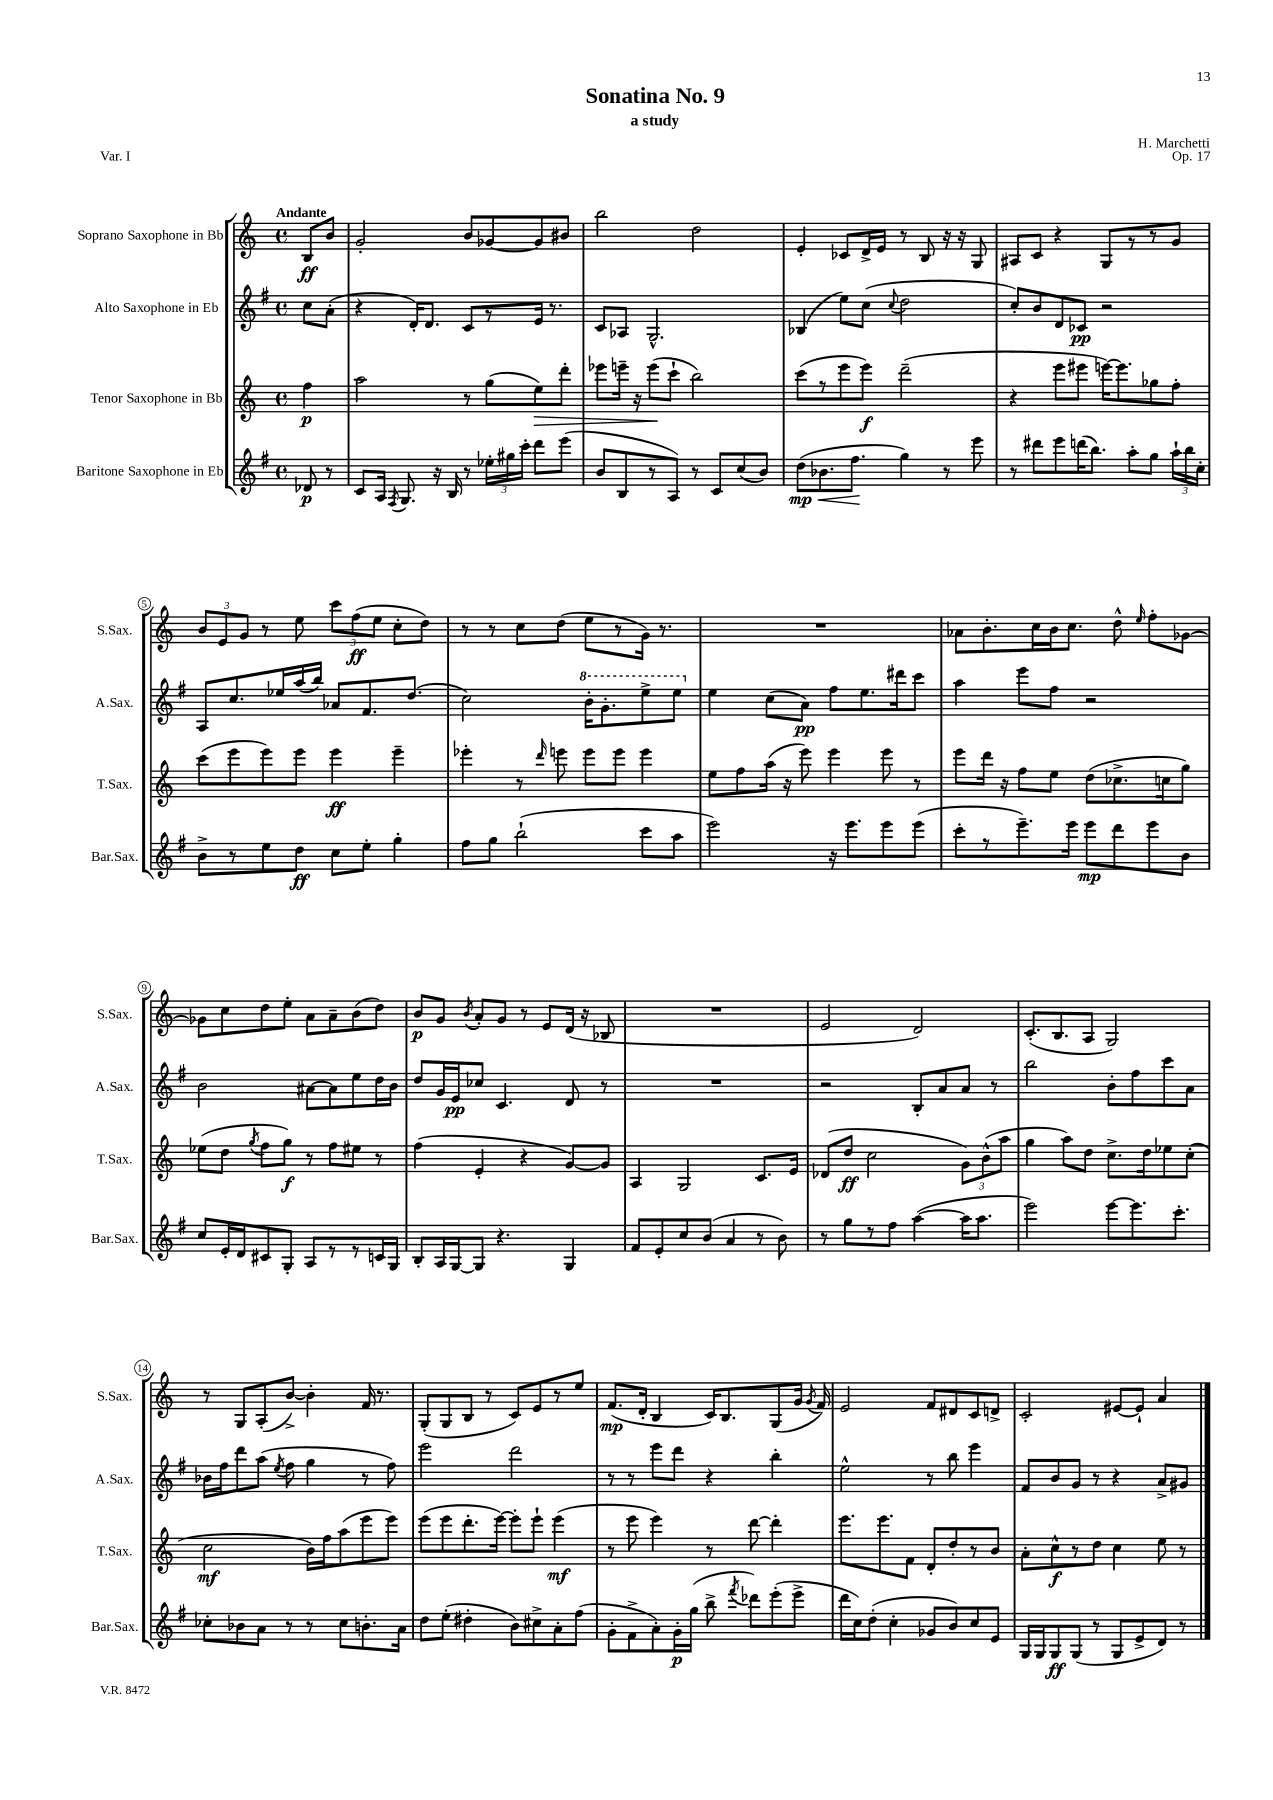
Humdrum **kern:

**kern	**kern	**kern	**kern
*staff4	*staff3	*staff2	*staff1
*clefG2	*clefG2	*clefG2	*clefG2
*k[f#]	*k[]	*k[f#]	*k[]
*M4/4	*M4/4	*M4/4	*M4/4
*met(c)	*met(c)	*met(c)	*met(c)
8d-	4ff	8cc	8B
8r	.	(8a'	8b
=	=	=	=
8c	2aa	4r	2g'
16A	.	.	.
8qF#	.	.	.
8.G	.	.	.
.	.	16d')	.
.	.	8.d	.
16r	.	.	.
16B	.	.	.
8r	8r	8c	8b
24ee-'	(8gg	8r	[8g-
24gg#	.	.	.
24ccc'	.	.	.
8ddd	8ee)	16e	8g-]
.	.	8.r	.
(8eee	8ddd'	.	8b#
=	=	=	=
8b	8eee-	8c	2bb
8B	16eee~	8A-	.
.	16r	.	.
8r	(8eee	2.G^^	.
8A)	8ccc`	.	.
8r	2bb)	.	2dd
8c	.	.	.
(8cc	.	.	.
8b)	.	.	.
=	=	=	=
(8dd	(8ccc	(4B-	4e'
8.b-	8r	.	.
.	8eee	8ee)	8c-
8.ff#	.	.	.
.	8eee)	(8cc	16d^
.	.	.	16e
.	.	8qqcc	.
4gg)	(2ddd~	2dd	8r
.	.	.	8B
8r	.	.	16r
.	.	.	16r
8eee	.	.	8G
=	=	=	=
8r	4r	8cc')	8A#
8ddd#	.	8b	8c
8eee	8eee	8d	4r
(16ddd	8eee#	8c-	.
8.bb)	.	.	.
.	[16eee)	2r	8G
.	8.eee]	.	.
8aa'	.	.	8r
8gg	8gg-	.	8r
24aa`	8ff'	.	8g
24bb	.	.	.
24cc'	.	.	.
=	=	=	=
8b^	(8ccc	8A	12b
.	.	.	12e
8r	8eee	8.cc	.
.	.	.	12g
8ee	8eee)	.	8r
.	.	16ee-	.
8dd	8eee	(16aa	8ee
.	.	16bb)	.
8cc	4eee	8a-	12ccc
.	.	.	(12ff
8ee'	.	8.f#	.
.	.	.	12ee
4gg'	4eee~	.	8cc'
.	.	(8.dd	.
.	.	.	8dd)
=	=	=	=
8ff#	4eee-'	2cc)	8r
8gg	.	.	8r
(2bb`	8r	.	8cc
.	16qqddd	.	.
.	8eee	.	(8dd
.	8eee	16bb'	8ee
.	.	8.gg'	.
.	8eee	.	8r
8ccc	4eee	8eee^	16g)
.	.	.	8.r
8aa	.	8eee	.
=	=	=	=
2eee)	8ee	4ee	1r
.	8ff	.	.
.	(16aa	(8cc	.
.	16r	.	.
.	8eee)	8a)	.
16r	4eee	8ff#	.
8.eee	.	.	.
.	.	8.ee	.
8eee	8eee	.	.
.	.	16ddd#	.
(8eee	8r	8ccc	.
=	=	=	=
8ccc'	8eee	4aa	8a-
8r	16ddd	.	8.b'
.	16r	.	.
8.eee~)	8ff	8eee	.
.	.	.	16cc
.	8ee	8ff#	16b
16eee	.	.	8.cc
8eee	(8dd	2r	.
8ddd	8.cc-^	.	8dd^^
.	.	.	16qqee
8eee	.	.	8ff'
.	16cc	.	.
8b	8gg)	.	[8g-
=	=	=	=
8cc	(8ee-	2b	8g-]
16e'	8dd	.	8cc
16d	.	.	.
.	8qgg	.	.
8c#	8ff	.	8dd
8G'	8gg)	.	8ee'
8A	8r	[8a#	8a
8r	8ff	8a#]	8a~
8r	8ee#	8ee	(8b
16c	8r	16dd	8dd)
16G	.	16b	.
=	=	=	=
8B'	(4ff	8dd	8b
16A	.	16g	8g
[16G	.	16e	.
.	.	.	8qb
8G]	4e'	8cc-	8a'
4.r	.	4.c	8g
.	4r	.	8r
.	.	.	8e
4G	[8g)	8d	(16d
.	.	.	16r
.	8g]	8r	8B-
=	=	=	=
8f#	4A	1r	1r
8e'	.	.	.
8cc	2G	.	.
(8b	.	.	.
4a	.	.	.
8r	8.c	.	.
8b)	.	.	.
.	16e	.	.
=	=	=	=
8r	(8d-	2r	2e
8gg	8dd	.	.
8r	2cc	.	.
8ff#	.	.	.
([4aa	.	8B'	2d)
.	.	8a	.
16aa]	12g)	8a	.
8.aa	.	.	.
.	(12b^^	.	.
.	.	8r	.
.	12aa	.	.
=	=	=	=
2eee)	4gg	2bb	(8.c'
.	.	.	8.B
.	8aa)	.	.
.	8dd	.	8A
[8eee	8.cc^	8b'	2G)
8.eee]	.	8ff#	.
.	16dd	.	.
.	8ee-	8ccc	.
8.ccc'	.	.	.
.	(8cc'	8a	.
=	=	=	=
8cc-'	2cc	16b-	8r
.	.	16ff#	.
8b-	.	8ddd	8G
8a	.	(8aa	(8A'
.	.	8qee	.
8r	.	8ff#	[8b^)
8r	16b)	4gg	4b']
.	16ff	.	.
8cc-	(8aa	.	.
8.b'	8eee	8r	16f
.	.	.	8.r
.	8eee)	8ff#)	.
16a	.	.	.
=	=	=	=
8dd	(8eee	2eee	(8G'
(8ee'	8eee	.	8G
4dd#'	8.ddd'	.	8B
.	.	.	8r
.	[16eee)	.	.
8b)	8eee']	2ddd	8c)
8cc#^	8eee`	.	8e
8a'	(4eee	.	8r
(8ff#	.	.	8ee
=	=	=	=
8g'	8r	8r	(8.f
8f#^	8eee	8r	.
.	.	.	16d'
8a')	4eee)	8eee	4B
16g'	.	8ddd	.
(16gg	.	.	.
8bb^	8r	4r	16c)
.	.	.	8.B
8qfff#	.	.	.
8ddd-)	[8ddd	.	.
(8eee'	4ddd']	4bb'	(8G
8eee^	.	.	16g
.	.	.	8qg
.	.	.	16f)
=	=	=	=
16ddd	8.eee	2ee^^	2e
16cc)	.	.	.
(8dd'	.	.	.
.	8.eee	.	.
4cc'	.	.	.
.	8f	.	.
8g-	8d'	8r	8f
8b)	8dd'	8bb	8d#
8cc	8r	4eee	8c
8e	8b	.	8d^
=	=	=	=
16G	8a'	8f#	2c'
16G	.	.	.
8G	8cc^^	8b	.
(8G	8r	8g	.
8r	8dd	8r	.
8G	4cc	4r	[8e#
8e^	.	.	8e#`]
8d)	8ee	8a^	4a
8r	8r	8g#	.
==	==	==	==
*-	*-	*-	*-
